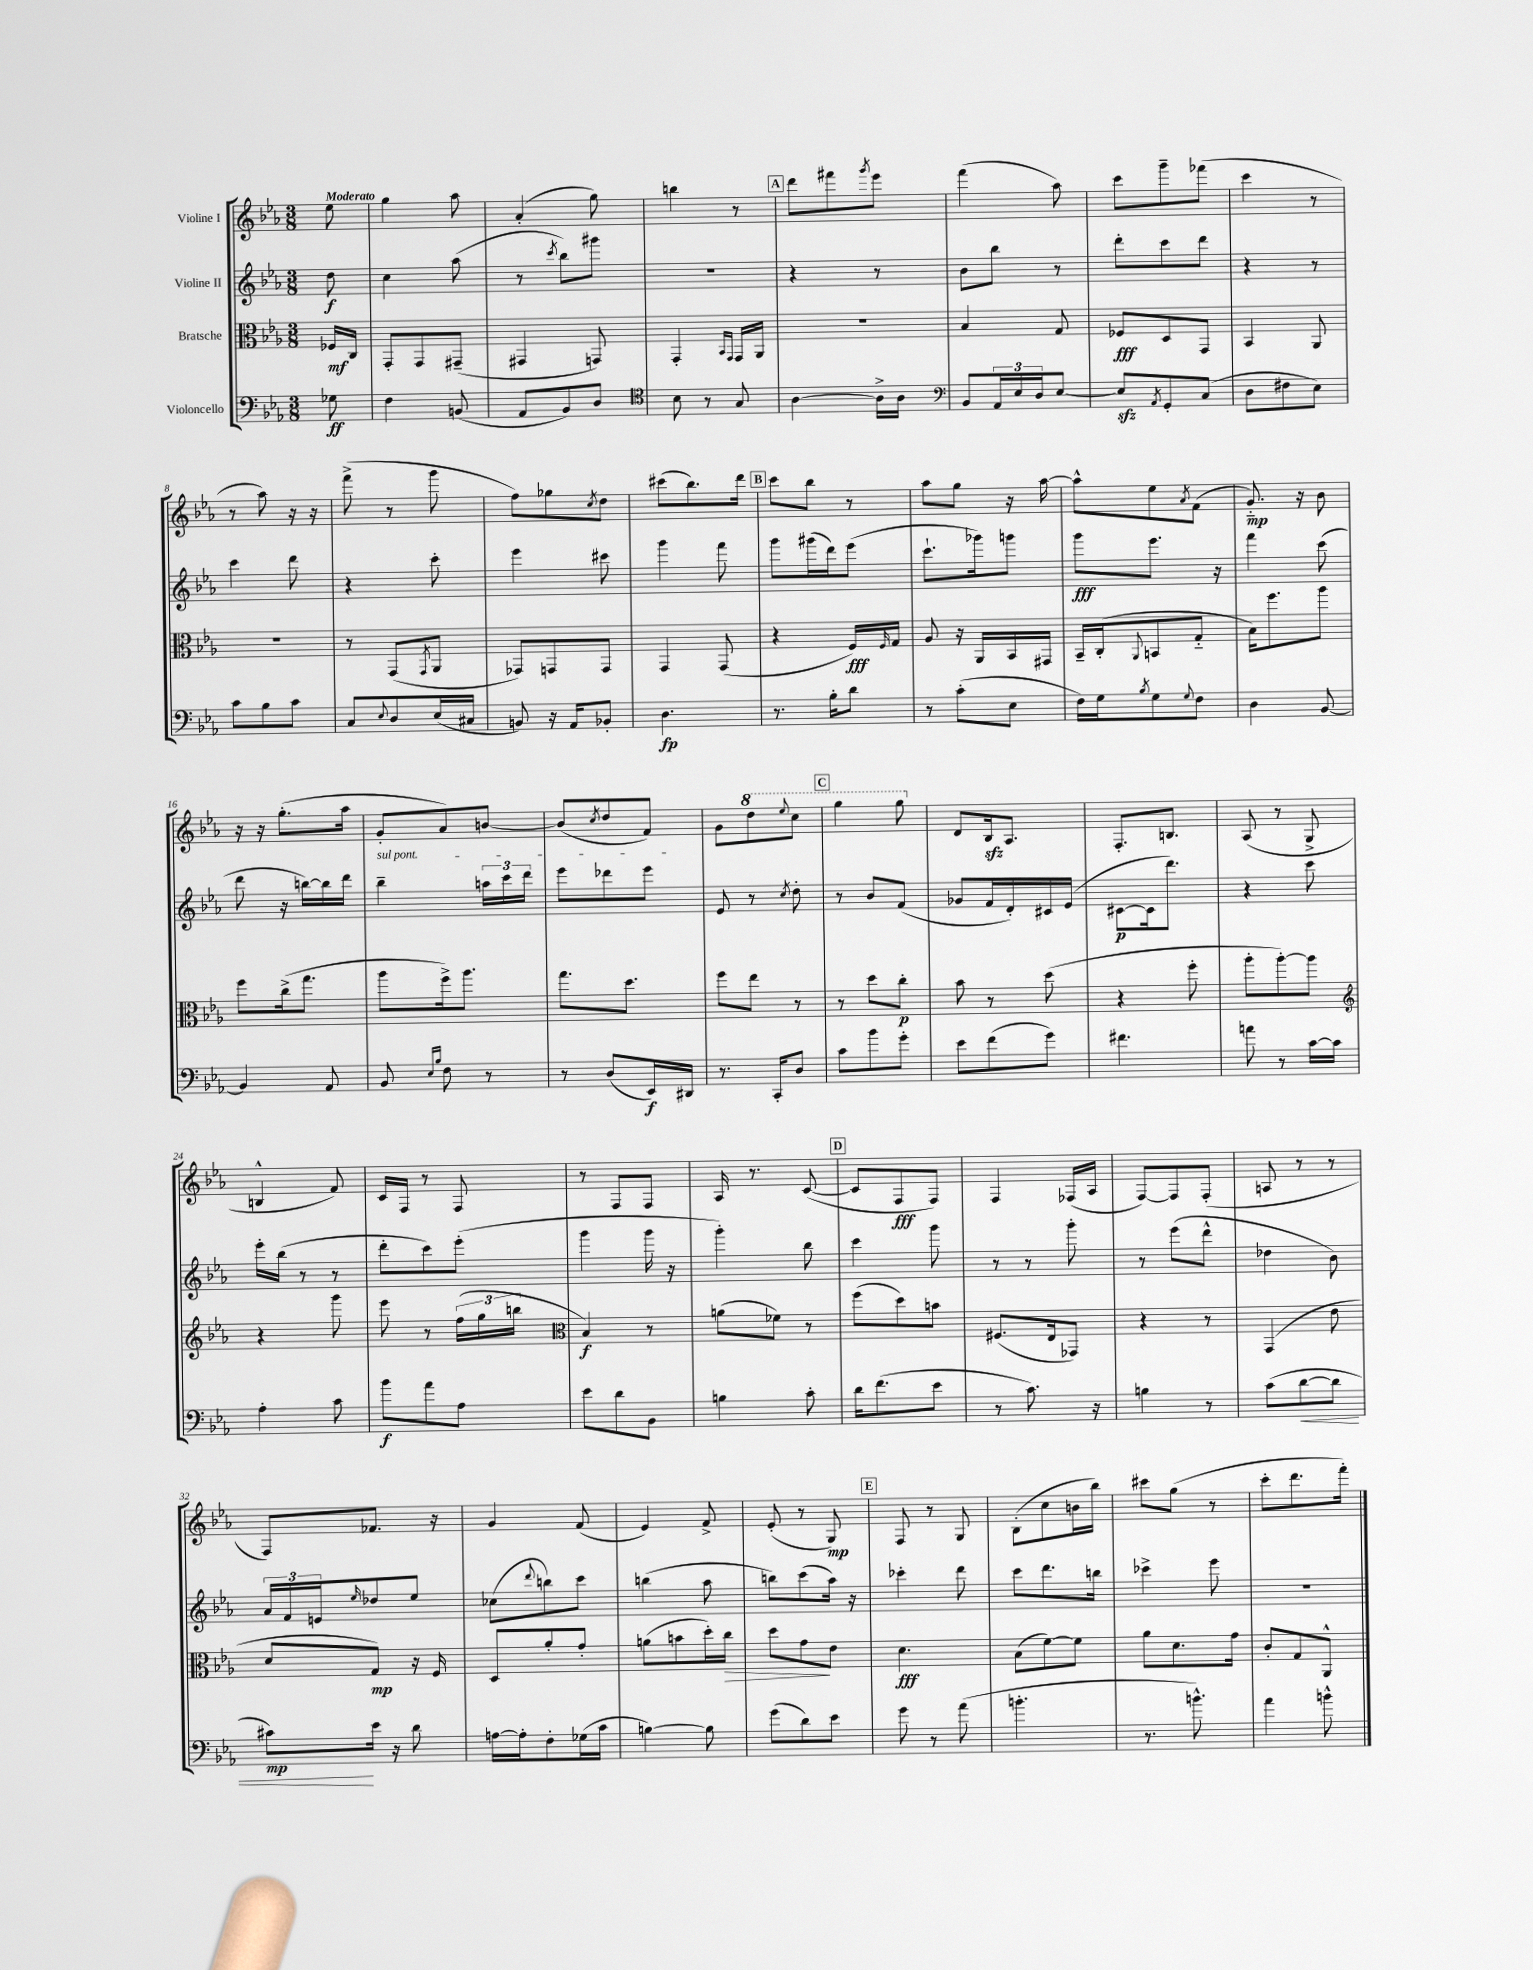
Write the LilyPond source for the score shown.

<<
\new StaffGroup <<
\new Staff = "s0" \with { instrumentName = "Violine I" } {
    \clef treble \key ees \major \numericTimeSignature \time 3/8 \partial 8 \tempo "Moderato"
    ees''8 |
    g''4 aes''8 |
    aes'4-.( g''8) |
    b''4 r8 |
    \mark \markup { \box "A" } d'''8 fis'''8 \acciaccatura { g'''8 } ees'''8 |
    f'''4( aes''8) |
    c'''8 g'''8-- fes'''8( |
    c'''4 r8 |
    r8 aes''8) r16 r16 |
    f'''8->( r8 g'''8 |
    f''8) ges''8 \acciaccatura { c''8 } d''8 |
    cis'''8( bes''8.) d'''16 |
    \mark \markup { \box "B" } c'''8 bes''8 r8 |
    aes''8 g''8 r16 aes''16~ |
    aes''8-^ ees''8 \acciaccatura { aes'8 } f'8( |
    g'8.-_\mp) r16 bes'8 |
    r16 r16 g''8.-.( aes''16 |
    g'8-. aes'8) b'8~ |
    b'8( \acciaccatura { c''8 } d''8 f'8) |
    g'8 \ottava #1 d'''8 \appoggiatura { ees'''8 } c'''8 |
    \mark \markup { \box "C" } g'''4 g'''8 \ottava #0 |
    d'8 bes16\sfz aes8. |
    f8.-. b8. |
    aes8( r8 g8-> |
    b4-^ f'8) |
    c'16 f16 r8 f8 |
    r8 f8 f8 |
    aes16 r8. c'8~( |
    \mark \markup { \box "D" } c'8 f8\fff f8) |
    f4 fes16( aes16 |
    f8~) f8 f8-.( |
    a8 r8 r8 |
    f8) fes'8. r16 |
    g'4 f'8( |
    ees'4) f'8-> |
    ees'8-.( r8 g8\mp) |
    \mark \markup { \box "E" } f8 r8 g8 |
    bes8-.( c''8 b'16 bes''16) |
    cis'''8 g''8( r8 |
    c'''8-. d'''8. f'''16-.) \bar "|." |
}
\new Staff = "s1" \with { instrumentName = "Violine II" } {
    \clef treble \key ees \major \numericTimeSignature \time 3/8 \partial 8
    d''8\f |
    c''4 aes''8( |
    r8 \acciaccatura { c'''8 } bes''8) gis'''8 |
    R4. |
    \mark \markup { \box "A" } r4 r8 |
    bes'8 bes''8 r8 |
    d'''8-. c'''8 d'''8 |
    r4 r8 |
    c'''4 d'''8 |
    r4 c'''8-. |
    ees'''4 cis'''8 |
    g'''4 f'''8 |
    \mark \markup { \box "B" } g'''8 gis'''16( d'''16) ees'''8( |
    c'''8.-! ges'''16) g'''8 |
    g'''8\fff ees'''8. r16 |
    f'''4 c'''8( |
    d'''8 r16 b''16~) b''16 d'''16 |
    \once \override TextSpanner.bound-details.left.text = \markup { \italic "sul pont." } bes''4--\startTextSpan \tuplet 3/2 { a''16 c'''16 d'''16 } |
    ees'''8 des'''8 ees'''8\stopTextSpan |
    ees'8 r8 \acciaccatura { c''8 } d''8-. |
    \mark \markup { \box "C" } r8 bes'8 f'8( |
    ges'8 f'16 d'16-.) cis'16 ees'16( |
    cis'8~\p cis'16 d'''8.) |
    r4 c'''8 |
    ees'''16-. bes''16( r8 r8 |
    d'''8-. c'''8) ees'''8-.( |
    g'''4 g'''16 r16 |
    g'''4-.) bes''8 |
    \mark \markup { \box "D" } c'''4 g'''8 |
    r8 r8 g'''8-. |
    r8 ees'''8( d'''8-^ |
    des''4 bes'8) |
    \tuplet 3/2 { aes'16 f'16 e'16 } \grace { ees''16 } des''8 ees''8 |
    ces''8( \appoggiatura { d'''8 } b''8) c'''8 |
    b''4( aes''8 |
    b''8) c'''8( aes''16) r16 |
    \mark \markup { \box "E" } ces'''4-. d'''8 |
    c'''8 d'''8. b''16 |
    ces'''4-> ees'''8 |
    R4. \bar "|." |
}
\new Staff = "s2" \with { instrumentName = "Bratsche" } {
    \clef alto \key ees \major \numericTimeSignature \time 3/8 \partial 8
    fes16\mf c16 |
    g,8-. g,8 gis,8--( |
    gis,4 g,8) |
    g,4-. \grace { bes,16 g,16 } g,16 aes,16 |
    \mark \markup { \box "A" } R4. |
    bes4 g8 |
    fes8\fff d8 g,8 |
    bes,4 aes,8 |
    R4. |
    r8 g,8( \acciaccatura { g,8 } aes,8 |
    ges,8) g,8 g,8 |
    g,4 g,8( |
    \mark \markup { \box "B" } r4 f16\fff) \grace { f16 } g16 |
    aes8 r16 aes,16 bes,16 gis,16 |
    bes,16-- c16-.( \appoggiatura { aes,8 } b,8 g8-_ |
    bes16) f''8. aes''8 |
    f''8 c''16->( g''8. |
    aes''8 f''16->) aes''8. |
    g''8. d''8. |
    f''8 ees''8 r8 |
    \mark \markup { \box "C" } r8 d''8 c''8-.\p |
    bes'8 r8 d''8( |
    r4 f''8-. |
    aes''8-. aes''8~-.) aes''8 |
    \clef treble r4 g'''8 |
    ees'''8 r8 \tuplet 3/2 { f''16( g''16 b''16 } |
    \clef alto bes4\f) r8 |
    a'8( fes'8) r8 |
    \mark \markup { \box "D" } f''8( d''8) b'8 |
    fis8.( ees16 ges,8) |
    r4 r8 |
    g,4( ees'8 |
    d'8 g8\mp) r16 f16 |
    d8 aes'8-. g'8-. |
    a'8( b'8 d''16-.) c''16\> |
    d''8 g'8\! ees'8 |
    \mark \markup { \box "E" } d'4.\fff |
    bes8( f'8~) f'8 |
    aes'8 d'8. g'16 |
    c'8-. g8 aes,8-^ \bar "|." |
}
\new Staff = "s3" \with { instrumentName = "Violoncello" } {
    \clef bass \key ees \major \numericTimeSignature \time 3/8 \partial 8
    ges8\ff |
    f4 b,8( |
    aes,8 bes,8) d8 |
    \clef tenor bes8 r8 g8 |
    \mark \markup { \box "A" } aes4~ aes16-> aes16 |
    \clef bass bes,8 \tuplet 3/2 { aes,16 ees16 d16 } ees8~ |
    ees8\sfz \acciaccatura { aes,8 } g,8-. c8( |
    d8 fis8 ees8) |
    c'8 bes8 c'8 |
    c8 \appoggiatura { ees8 } d8 ees16( cis16 |
    b,8) r16 aes,16 bes,8-. |
    d4.\fp |
    \mark \markup { \box "B" } r8. bes16-. d'8 |
    r8 c'8-.( ees8 |
    f16) g16 \acciaccatura { bes8 } g8 \appoggiatura { g8 } f8 |
    d4 bes,8~ |
    bes,4 aes,8 |
    bes,8 \grace { ees16 bes16 } f8 r8 |
    r8 d8( ees,16\f) dis,16 |
    r8. c,16-. d8 |
    \mark \markup { \box "C" } c'8 bes'8 g'8-. |
    ees'8 f'8( g'8) |
    fis'4. |
    a'8 r8 c'16~ c'16 |
    aes4-. c'8 |
    bes'8\f aes'8 aes8 |
    ees'8 d'8 bes,8 |
    b4 c'8-. |
    \mark \markup { \box "D" } d'16 f'8.( ees'8 |
    r8 c'8.) r16 |
    b4 r8 |
    c'8( d'8~\< d'8 |
    cis'8\mp\!) ees'16 r16 d'8 |
    a16~ a16-. f8-. ges16( c'16 |
    b4~) b8 |
    g'8( d'8) ees'8 |
    \mark \markup { \box "E" } g'8 r8 aes'8( |
    b'4.-. |
    r8. b'8.-^) |
    aes'4 b'8-^ \bar "|." |
}
>>
>>
